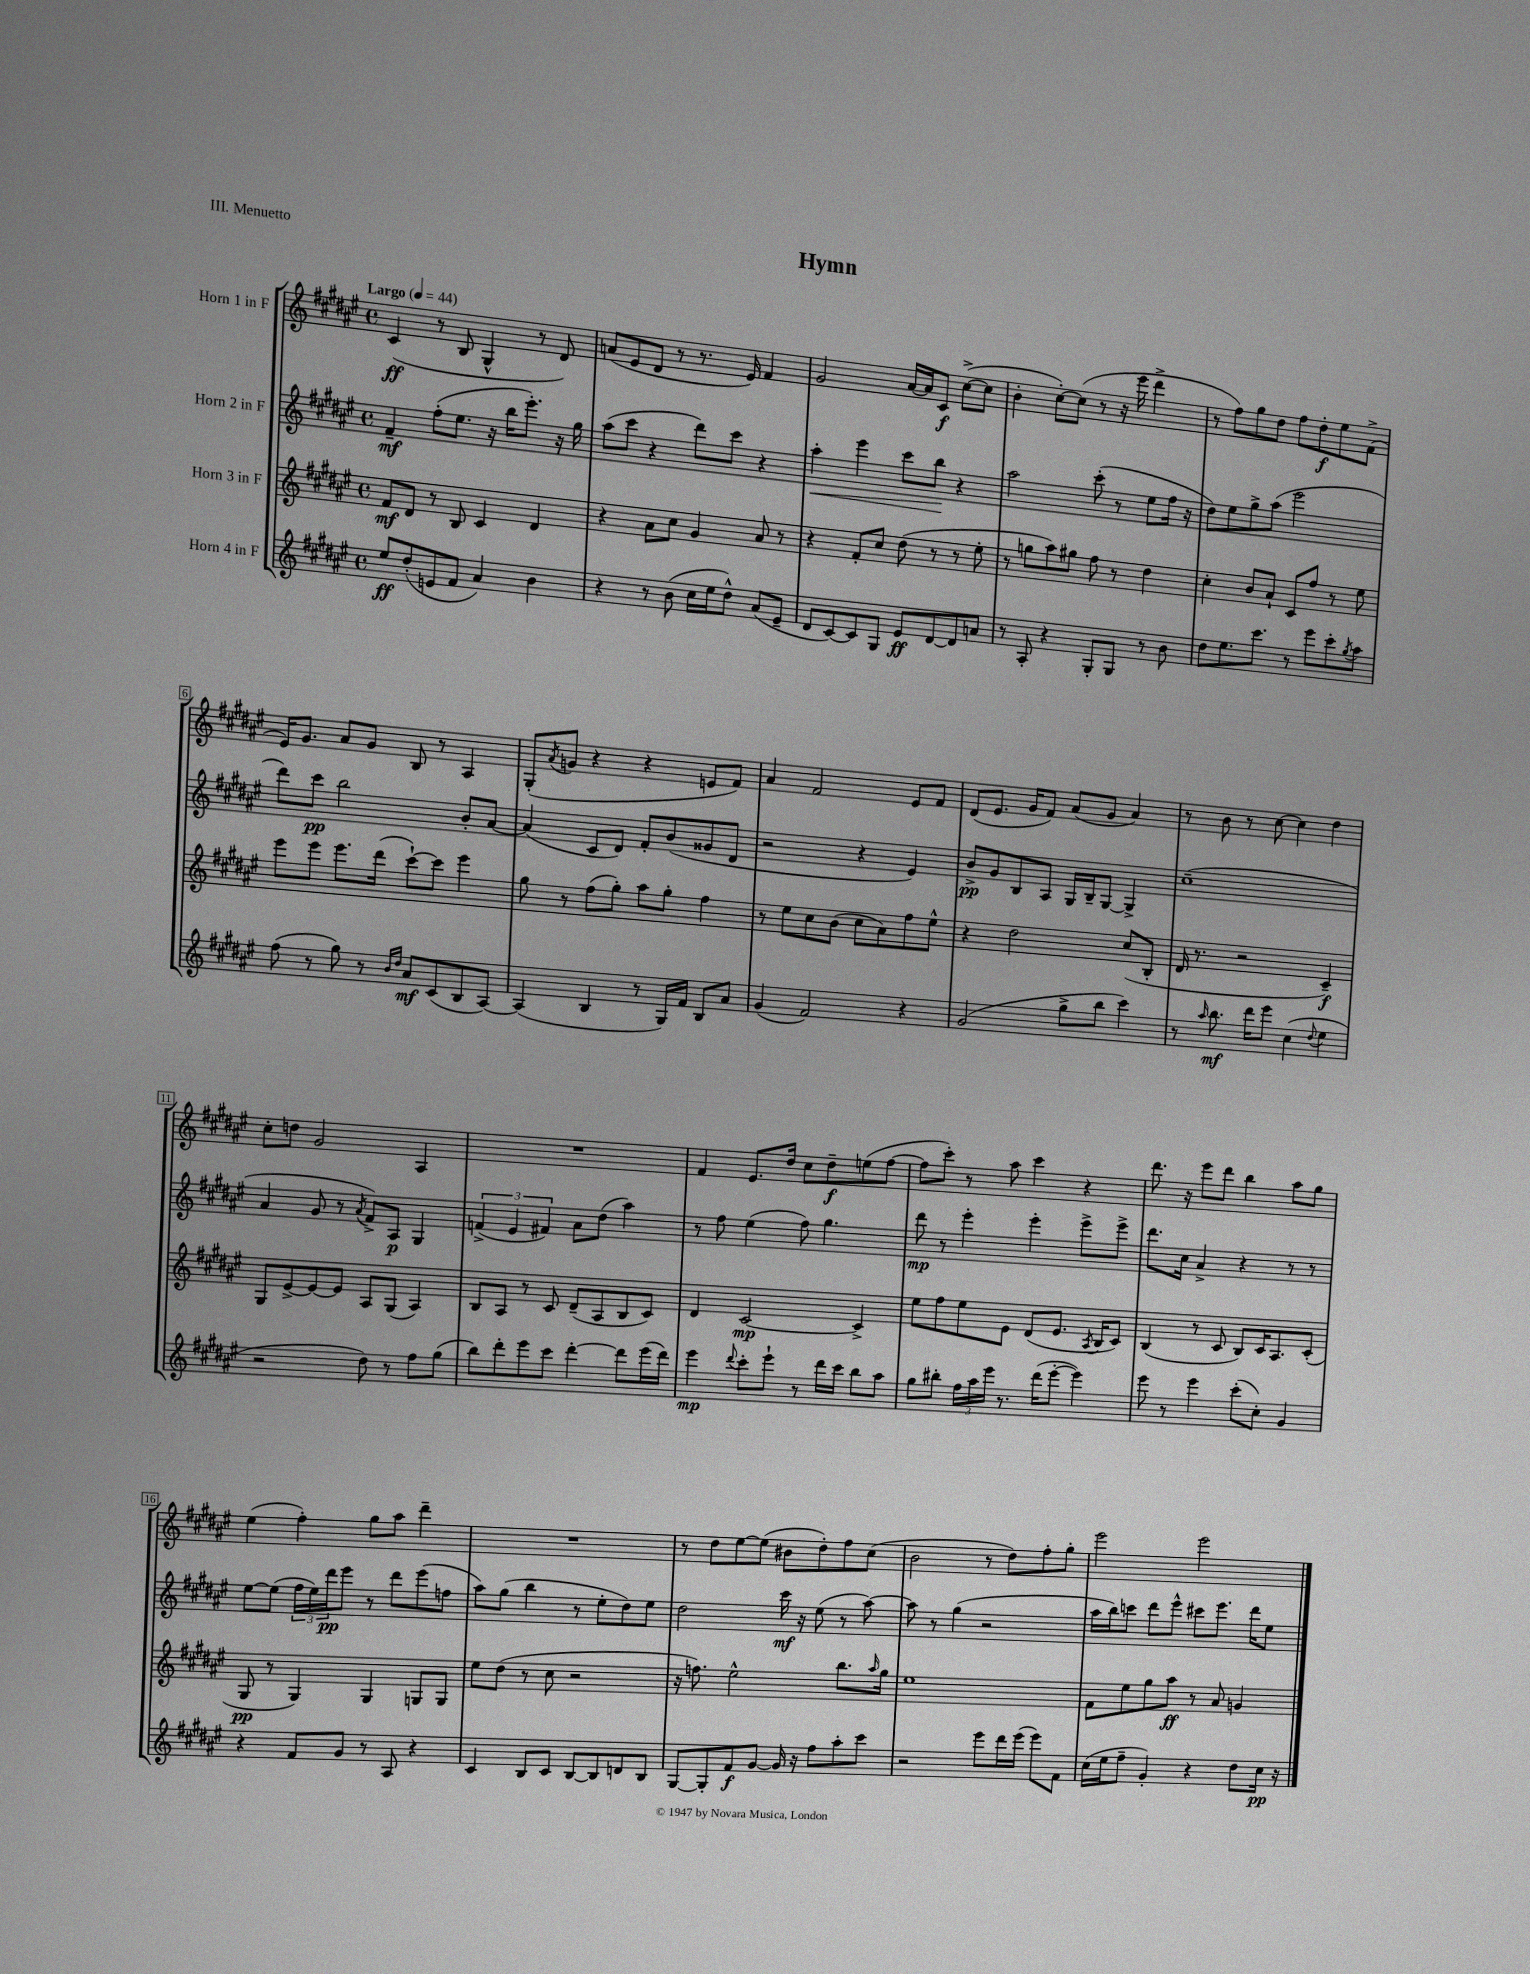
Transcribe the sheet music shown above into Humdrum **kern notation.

**kern	**dynam	**kern	**dynam	**kern	**dynam	**kern	**dynam
*part4	*part4	*part3	*part3	*part2	*part2	*part1	*part1
*staff4	*staff4	*staff3	*staff3	*staff2	*staff2	*staff1	*staff1
*I"Horn 4 in F	*	*I"Horn 3 in F	*	*I"Horn 2 in F	*	*I"Horn 1 in F	*
*clefG2	*	*clefG2	*	*clefG2	*	*clefG2	*
*k[f#c#g#d#a#e#]	*	*k[f#c#g#d#a#e#]	*	*k[f#c#g#d#a#e#]	*	*k[f#c#g#d#a#e#]	*
*M4/4	*	*M4/4	*	*M4/4	*	*M4/4	*
*met(c)	*	*met(c)	*	*met(c)	*	*met(c)	*
*MM44	*	*MM44	*	*MM44	*	*MM44	*
=1	=1	=1	=1	=1	=1	=1	=1
!	!	!	!	!	!	!LO:TX:a:B:t=Largo	!
8ee#/L	ff	8f#/L	mf	4f#~/	mf	(4c#/	ff
(8dd#'/	.	8d#/J	.	.	.	.	.
8en/	.	8r	.	(8ff#'\L	.	8r	.
8f#/J	.	8B/	.	8.ee#\J	.	8B/	.
4a#/)	.	4c#/	.	.	.	4G#^^/	.
.	.	.	.	16r	.	.	.
.	.	.	.	16bb\KL	.	.	.
.	.	.	.	8.eee#'\J)	.	.	.
4b\	.	4d#/	.	.	.	8r	.
.	.	.	.	16r	.	8d#/)	.
.	.	.	.	16gg#\	.	.	.
=2	=2	=2	=2	=2	=2	=2	=2
4r	.	4r	.	(8aa#\L	.	(8an/L	.
.	.	.	.	8ccc#\J	.	8e#/	.
8r	.	8a#\L	.	4r	.	8d#/J	.
(8b\	.	8cc#\J	.	.	.	8r	.
16cc#\LL	.	4g#/	.	8ddd#\L)	.	8.r	.
16ee#\J	.	.	.	.	.	.	.
8dd#^^\J)	.	.	.	8ccc#\J	.	.	.
.	.	.	.	.	.	16e#/)	.
(8a#/L	.	8a#/	.	4r	.	4f#/	.
8e#~/J	.	8r	.	.	.	.	.
=3	=3	=3	=3	=3	=3	=3	=3
!	!	!	!	!	!LO:HP:b	!	!
8d#/L	.	4r	.	4aa#'\	<	2g#/	.
[8c#/)	.	.	.	.	.	.	.
8c#/]	.	8f#'/L	.	4eee#\	.	.	.
8G#/J	.	8cc#/J	.	.	.	.	.
8e#/L	ff	(8dd#\	.	8ccc#\L	.	[16a#/LL	.
.	.	.	.	.	.	16a#/J]	.
[8d#/	.	8r	.	8bb\J	.	8c#/J	f
8d#/]	.	8r	.	4r	[	([8cc#^\L	.
8an/J	.	8ee#'\	.	.	.	8cc#\J]	.
=4	=4	=4	=4	=4	=4	=4	=4
8r	.	8r	.	2aa#\	.	4b'\	.
8A#'/	.	8ggn\L	.	.	.	.	.
4r	.	8aa#\)	.	.	.	[8cc#'\L)	.
.	.	8gg#X\J	.	.	.	(8cc#\J]	.
8G#'/L	.	8ff#\	.	(8ccc#'\	.	8r	.
8G#/J	.	8r	.	8r	.	16r	.
.	.	.	.	.	.	16eee#\	.
8r	.	4dd#\	.	8ee#\L	.	4ddd#^\	.
8b\	.	.	.	16ff#\Jk	.	.	.
.	.	.	.	16r	.	.	.
=5	=5	=5	=5	=5	=5	=5	=5
8dd#\L	.	4cc#'\	.	8dd#\L)	.	8r	.
8.ee#\	.	.	.	8ee#\	.	8ff#\L)	.
.	.	8b/L	.	8gg#^\	.	8gg#\	.
8.ccc#\J	.	.	.	.	.	.	.
.	.	8a#`/J	.	(8aa#\J	.	8dd#\J	.
8r	.	8c#/L	.	2eee#\	.	8ff#\L	.
8eee#\L	.	8ff#/J	.	.	.	8dd#'\	f
8ccc#'\	.	8r	.	.	.	8ee#\	.
8qgg#/	.	.	.	.	.	.	.
8aa#\J	.	8ee#\	.	.	.	(8f#^\J	.
!!LO:LB:g=z
=6	=6	=6	=6	=6	=6	=6	=6
(8ff#\	.	8eee#\L	.	8ddd#\L)	.	16e#/KL)	.
.	.	.	.	.	.	8.g#/J	.
8r	.	8eee#\J	.	8ccc#\J	pp	.	.
8gg#\)	.	8.eee#\L	.	2bb\	.	8a#/L	.
8r	.	.	.	.	.	8g#/J	.
.	.	(16ddd#\Jk	.	.	.	.	.
16qqb/LL	.	.	.	.	.	.	.
16qqdd#/JJ	.	.	.	.	.	.	.
8a#/L	mf	[8ccc#`\L)	.	.	.	8B/	.
(8c#/	.	8ccc#\J]	.	.	.	8r	.
8B/	.	4eee#\	.	8b'/L	.	4A#/	.
[8A#/J)	.	.	.	[8a#/J	.	.	.
=7	=7	=7	=7	=7	=7	=7	=7
(4A#/]	.	8gg#\	.	(4a#/]	.	(8G#'/L	.
.	.	.	.	.	.	8qa#/	.
.	.	8r	.	.	.	8gn/J	.
4B/	.	(8ff#\L	.	8c#/L	.	4r	.
.	.	8gg#'\J)	.	8d#/J)	.	.	.
8r	.	8aa#\L	.	8f#'/L	.	4r	.
16G#/LL)	.	8gg#'\J	.	(8b/	.	.	.
16f#/JJ	.	.	.	.	.	.	.
8B/L	.	4ff#\	.	8g##X/	.	8en/L	.
8a#/J	.	.	.	8d#/J	.	8f#/J)	.
=8	=8	=8	=8	=8	=8	=8	=8
(4g#/	.	8r	.	2r	.	4a#/	.
.	.	8ee#\L	.	.	.	.	.
2f#/)	.	8cc#\	.	.	.	2f#/	.
.	.	(8b\J	.	.	.	.	.
.	.	8cc#\L	.	4r	.	.	.
.	.	8a#\)	.	.	.	.	.
4r	.	8ff#\	.	4e#/)	.	8e#/L	.
.	.	8ee#^^\J	.	.	.	8f#/J	.
=9	=9	=9	=9	=9	=9	=9	=9
(2g#/	.	4r	.	8b^/L	pp	(8d#/L	.
.	.	.	.	8g#/	.	8.e#/J	.
.	.	2dd#\	.	8B/	.	.	.
.	.	.	.	.	.	16g#/KL	.
.	.	.	.	8A#/J	.	8f#/J)	.
8gg#^\L	.	.	.	16G#/LL	.	(8a#/L	.
.	.	.	.	16B~/J	.	.	.
8bb\J	.	.	.	[8G#/J	.	8g#/J	.
4ccc#\)	.	(8cc#/L	.	4G#^/]	.	4a#/)	.
.	.	8B'/J	.	.	.	.	.
=10	=10	=10	=10	=10	=10	=10	=10
8r	.	16d#/	.	(1cc#~	.	8r	.
.	.	8.r	.	.	.	.	.
16qqaa#/	.	.	.	.	.	.	.
8.bb\	mf	.	.	.	.	8b\	.
.	.	2r	.	.	.	8r	.
16ddd#\KL	.	.	.	.	.	.	.
8eee#\J	.	.	.	.	.	[8cc#\	.
(4cc#\	.	.	.	.	.	4cc#\]	.
8qqdd#/	.	.	.	.	.	.	.
4ee#\	.	4c#~/)	f	.	.	4dd#\	.
!!LO:LB:g=z
=11	=11	=11	=11	=11	=11	=11	=11
2r	.	8G#/L	.	4a#/	.	8cc#'\L	.
.	.	[8e#^/	.	.	.	8ddn\J	.
.	.	8e#/_	.	8g#/	.	2g#/	.
.	.	8e#/J]	.	8r	.	.	.
.	.	.	.	8qa#/	.	.	.
8dd#\)	.	8A#/L	.	8f#^/L)	.	.	.
8r	.	(8G#/J	.	8A#/J	p	.	.
8ff#\L	.	4A#/)	.	4G#/	.	4A#/	.
(8gg#\J	.	.	.	.	.	.	.
=12	=12	=12	=12	=12	=12	=12	=12
8bb\L)	.	8B/L	.	(6fn^/	.	1r	.
8ddd#'\	.	8A#/J	.	.	.	.	.
.	.	.	.	6e#/	.	.	.
8eee#\	.	8r	.	.	.	.	.
.	.	.	.	6f#X/)	.	.	.
8ccc#\J	.	8c#/	.	.	.	.	.
[4ddd#'\	.	(8d#~/L	.	8a#\L	.	.	.
.	.	8A#/	.	(8dd#\J	.	.	.
8ddd#\L]	.	8B/	.	4aa#\)	.	.	.
(16eee#\L	.	8c#/J)	.	.	.	.	.
16ddd#\JJ)	.	.	.	.	.	.	.
=13	=13	=13	=13	=13	=13	=13	=13
4eee#\	mp	4d#/	.	8r	.	4f#/	.
.	.	.	.	8ff#\	.	.	.
8qqddd#/	.	.	.	.	.	.	.
8ccc#'\L	.	[2c#/	mp	(4ee#\	.	8.e#/L	.
8eee#`\J	.	.	.	.	.	.	.
.	.	.	.	.	.	16dd#/Jk	.
8r	.	.	.	8ff#\)	.	8cc#\L	.
16ddd#\LL	.	.	.	4.gg#\	.	8dd#~\	f
16ccc#\JJ	.	.	.	.	.	.	.
8bb\L	.	4c#^/]	.	.	.	(8een\	.
8aa#\J	.	.	.	.	.	[8ff#\J	.
=14	=14	=14	=14	=14	=14	=14	=14
8gg#\L	.	8ee#\L	.	8ddd#\	mp	8ff#\L]	.
8bb#X'\J	.	8ff#\	.	8r	.	8ccc#'\J)	.
24ff#\LL	.	8ee#\	.	4eee#'\	.	8r	.
24aa#\	.	.	.	.	.	.	.
24eee#\JJ	.	.	.	.	.	.	.
8.r	.	8e#\J	.	.	.	8aa#\	.
.	.	(8d#/L	.	4eee#'\	.	4ccc#\	.
(16ddd#\KL	.	.	.	.	.	.	.
[8eee#'\J	.	8.e#/J	.	.	.	.	.
4eee#\])	.	.	.	8eee#^\L	.	4r	.
.	.	8qA#/	.	.	.	.	.
.	.	16B/KL	.	.	.	.	.
.	.	8c#/J)	.	8eee#^\J	.	.	.
=15	=15	=15	=15	=15	=15	=15	=15
8eee#\	.	(4B/	.	8.ddd#\L	.	8.ddd#\	.
8r	.	.	.	.	.	.	.
.	.	.	.	16cc#\Jk	.	16r	.
4eee#\	.	8r	.	4a#^/	.	8eee#\L	.
.	.	8c#/	.	.	.	8ddd#\J	.
(8ccc#'\L	.	8B/L)	.	4r	.	4bb\	.
8cc#'\J)	.	16c#/K	.	.	.	.	.
.	.	8.A#/	.	.	.	.	.
4g#/	.	.	.	8r	.	8aa#\L	.
.	.	(8c#'/J	.	8r	.	8gg#\J	.
!!LO:LB:g=z
=16	=16	=16	=16	=16	=16	=16	=16
4r	.	8G#/	pp	[8ee#\L	.	(4ee#\	.
.	.	8r	.	(8ee#\J]	.	.	.
8f#/L	.	4G#/)	.	24ff#\LL	.	4ff#'\)	.
.	.	.	.	24ee#\)	.	.	.
.	.	.	.	24ddd#\J	pp	.	.
8g#/J	.	.	.	8eee#\J	.	.	.
8r	.	4G#/	.	8r	.	8gg#\L	.
8A#/	.	.	.	8ddd#\L	.	8aa#\J	.
4r	.	8Gn/L	.	(8eee#\	.	4ddd#~\	.
.	.	8G/J	.	8ffn\J	.	.	.
=17	=17	=17	=17	=17	=17	=17	=17
4c#/	.	8ee#\L	.	8aa#\L)	.	1r	.
.	.	(8dd#\J	.	(8gg#\J	.	.	.
8B/L	.	8r	.	4bb\	.	.	.
8c#/J	.	8cc#\	.	.	.	.	.
[8B/L	.	2r	.	8r	.	.	.
8B/]	.	.	.	8ee#'\L	.	.	.
8dn/	.	.	.	8dd#\)	.	.	.
8B/J	.	.	.	8ee#\J	.	.	.
=18	=18	=18	=18	=18	=18	=18	=18
[8G#/L	.	16r	.	2dd#\	.	8r	.
.	.	8.ffn\)	.	.	.	.	.
8G#'/]	.	.	.	.	.	8dd#\L	.
8f#/	f	2ee#^^\	.	.	.	[8ee#\	.
[8g#/J	.	.	.	.	.	(8ee#\J]	.
16g#/]	.	.	.	16ccc#\	mf	8b#X\L	.
16r	.	.	.	16r	.	.	.
8ff#\L	.	.	.	(8ee#\	.	8dd#'\)	.
8aa#'\	.	8.bb\L	.	8r	.	8ff#\	.
8ccc#\J	.	.	.	[8aa#\)	.	(8cc#\J	.
.	.	16qqaa#/	.	.	.	.	.
.	.	16gg#\Jk	.	.	.	.	.
=19	=19	=19	=19	=19	=19	=19	=19
2r	.	1ee#	.	8aa#\]	.	2b\	.
.	.	.	.	8r	.	.	.
.	.	.	.	(4gg#\	.	.	.
8eee#\L	.	.	.	2r	.	8r	.
16ddd#\L	.	.	.	.	.	8dd#\L)	.
(16eee#\JJ	.	.	.	.	.	.	.
8eee#\L)	.	.	.	.	.	8ff#'\	.
8f#\J	.	.	.	.	.	8gg#'\J	.
=20	=20	=20	=20	=20	=20	=20	=20
(16cc#\LL	.	8f#\L	.	16aa#\LL	.	2eee#\	.
16ee#\J	.	.	.	16bb\J)	.	.	.
8ff#~\J	.	8ee#\	.	8cccn\J	.	.	.
4g#'/)	.	8gg#\	.	8ddd#\L	.	.	.
.	.	8aa#\J	ff	8eee#^^\J	.	.	.
4r	.	8r	.	8ccc#X\L	.	2eee#\	.
.	.	8a#/	.	8.eee#\J	.	.	.
8dd#\L	.	4gn/	.	.	.	.	.
.	.	.	.	16ddd#\KL	.	.	.
16cc#\Jk	pp	.	.	8ee#\J	.	.	.
16r	.	.	.	.	.	.	.
==	==	==	==	==	==	==	==
*-	*-	*-	*-	*-	*-	*-	*-
